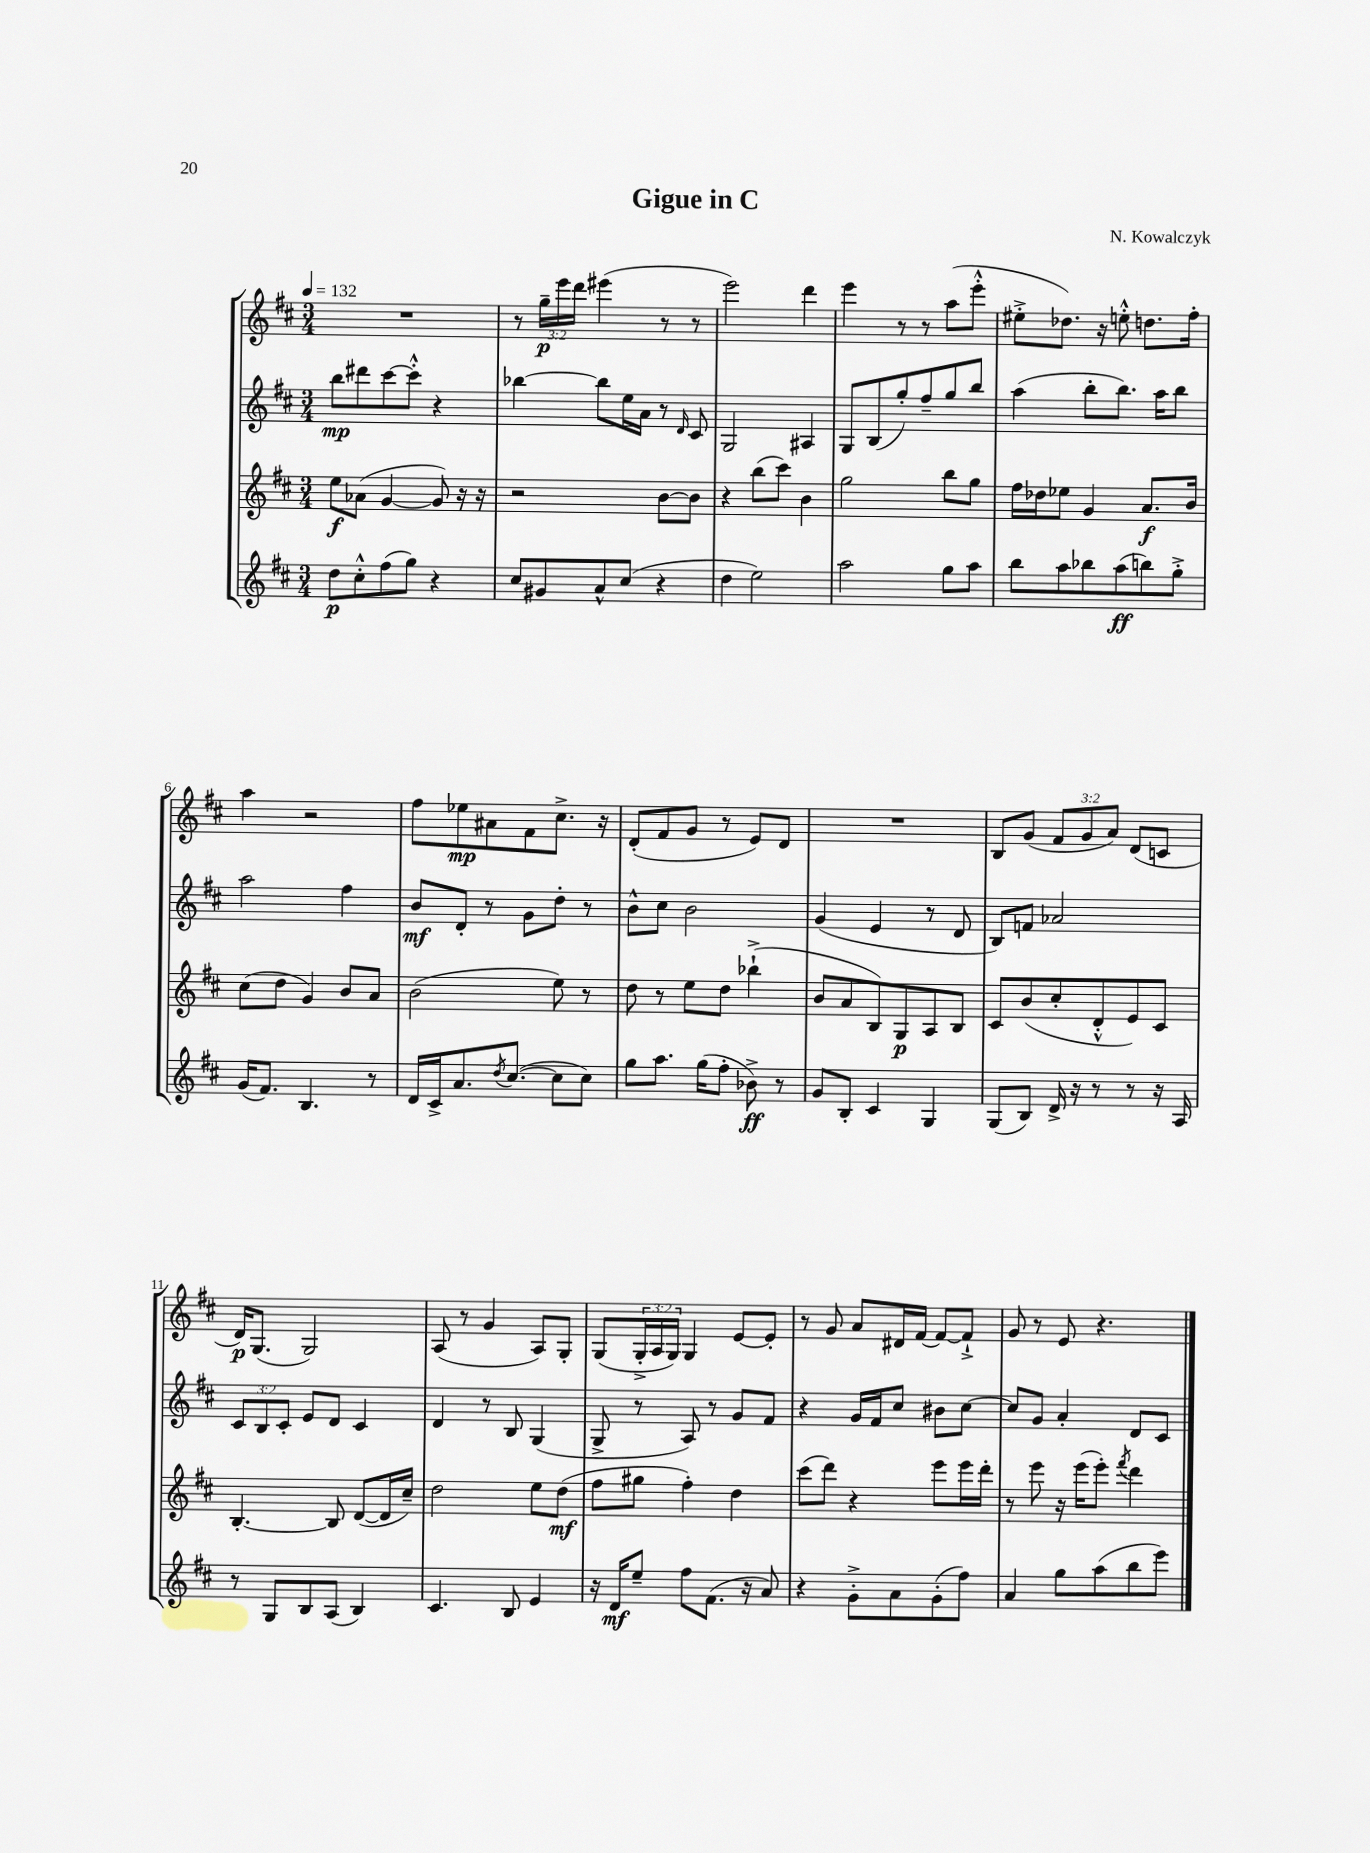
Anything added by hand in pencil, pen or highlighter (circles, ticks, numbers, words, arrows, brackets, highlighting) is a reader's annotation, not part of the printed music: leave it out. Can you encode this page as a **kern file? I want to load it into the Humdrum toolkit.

**kern	**kern	**kern	**kern
*staff4	*staff3	*staff2	*staff1
*clefG2	*clefG2	*clefG2	*clefG2
*k[f#c#]	*k[f#c#]	*k[f#c#]	*k[f#c#]
*M3/4	*M3/4	*M3/4	*M3/4
*MM132	*MM132	*MM132	*MM132
8dd	8ee	8bb	2.r
8cc#'^^	(8a-	8ddd#	.
(8ff#	[4g	[8ccc#	.
8gg)	.	8ccc#'^^]	.
4r	8g])	4r	.
.	16r	.	.
.	16r	.	.
=	=	=	=
8cc#	2r	[4bb-	8r
8g#	.	.	24gg~
.	.	.	24eee
.	.	.	24ddd
8a^^	.	8bb-]	(4eee#
(8cc#	.	16ee	.
.	.	16a	.
4r	[8b	8r	8r
.	.	16qqd	.
.	8b]	8c#	8r
=	=	=	=
4dd	4r	2G	2eee)
2ee)	(8bb	.	.
.	8ccc#)	.	.
.	4b	4A#	4ddd
=	=	=	=
2aa	2gg	8G	4eee
.	.	(8B	.
.	.	8gg')	8r
.	.	8ff#~	8r
8gg	8bb	8gg	(8aa
8aa	8gg	8bb	8eee'^^
=	=	=	=
8bb	16ff#	(4aa	8ee#'^
.	16dd-	.	.
8aa	8ee-	.	8.dd-)
8bb-	4g	8bb'	.
.	.	.	16r
(8aa	.	8.bb)	8ee'^^
8bb)	8.a	.	8.dd
.	.	16aa	.
8gg'^	.	8bb	.
.	16b	.	16ff#'
=	=	=	=
(16g	(8cc#	2aa	4aa
8.f#)	.	.	.
.	8dd	.	.
4.B	4g)	.	2r
.	8b	4ff#	.
8r	8a	.	.
=	=	=	=
16d	(2b	8b	8ff#
16c#^	.	.	.
8.a	.	8d'	8ee-
.	.	8r	8a#
8qdd	.	.	.
([8.cc#	.	.	.
.	.	8g	8f#
8cc#]	8ee)	8dd'	8.cc#^
8cc#)	8r	8r	.
.	.	.	16r
=	=	=	=
8gg	8dd	8b^^	(8d'
8.aa	8r	8cc#	8f#
.	8ee	2b	8g
(16gg	.	.	.
8ff#'	8dd	.	8r
8b-^)	(4bb-`^	.	8e)
8r	.	.	8d
=	=	=	=
8g	8b	(4g	2.r
8B'	8a	.	.
4c#	8B)	4e	.
.	8G	.	.
4G	8A	8r	.
.	8B	8d	.
=	=	=	=
(8G	8c#	8B)	8B
8B)	(8b	8f	(8g
16d^	8cc#'	2a-	12f#
16r	.	.	.
.	.	.	12g
8r	8d'^^	.	.
.	.	.	12a)
8r	8e)	.	(8d
16r	8c#	.	8c
16A	.	.	.
=	=	=	=
8r	[4.B'	12c#	16d)
.	.	.	(8.G
.	.	12B	.
8G	.	.	.
.	.	12c#'	.
8B	.	8e	2G)
(8A	8B]	8d	.
4B)	([8d	4c#	.
.	16d]	.	.
.	16cc#~)	.	.
=	=	=	=
4.c#	2dd	4d	(8A
.	.	.	8r
.	.	8r	4g
8B	.	8B	.
4e	8ee	(4G	8A)
.	(8dd	.	8G'
=	=	=	=
16r	8ff#	8G^	(8G
16d	.	.	.
8ee~	8gg#	8r	24G'^
.	.	.	24A
.	.	.	24G)
8ff#	4ff#')	8A)	4G
(8.f#	.	8r	.
.	4dd	8g	[8e
16r	.	.	.
8a)	.	8f#	8e']
=	=	=	=
4r	(8ccc#	4r	8r
.	8ddd)	.	8g
8g'^	4r	16g	8a
.	.	16f#	.
8a	.	8cc#	16d#
.	.	.	[16f#
(8g'	8eee	8b#	8f#_
8ff#)	16eee	[8cc#	8f#`^]
.	16ddd'	.	.
=	=	=	=
4a	8r	8cc#]	8g
.	8eee	8g	8r
8gg	16r	4a'	8e
.	(16eee	.	.
(8aa	8eee')	.	4.r
.	8qfff#	.	.
8bb	4ddd	8d	.
8eee)	.	8c#	.
==	==	==	==
*-	*-	*-	*-
